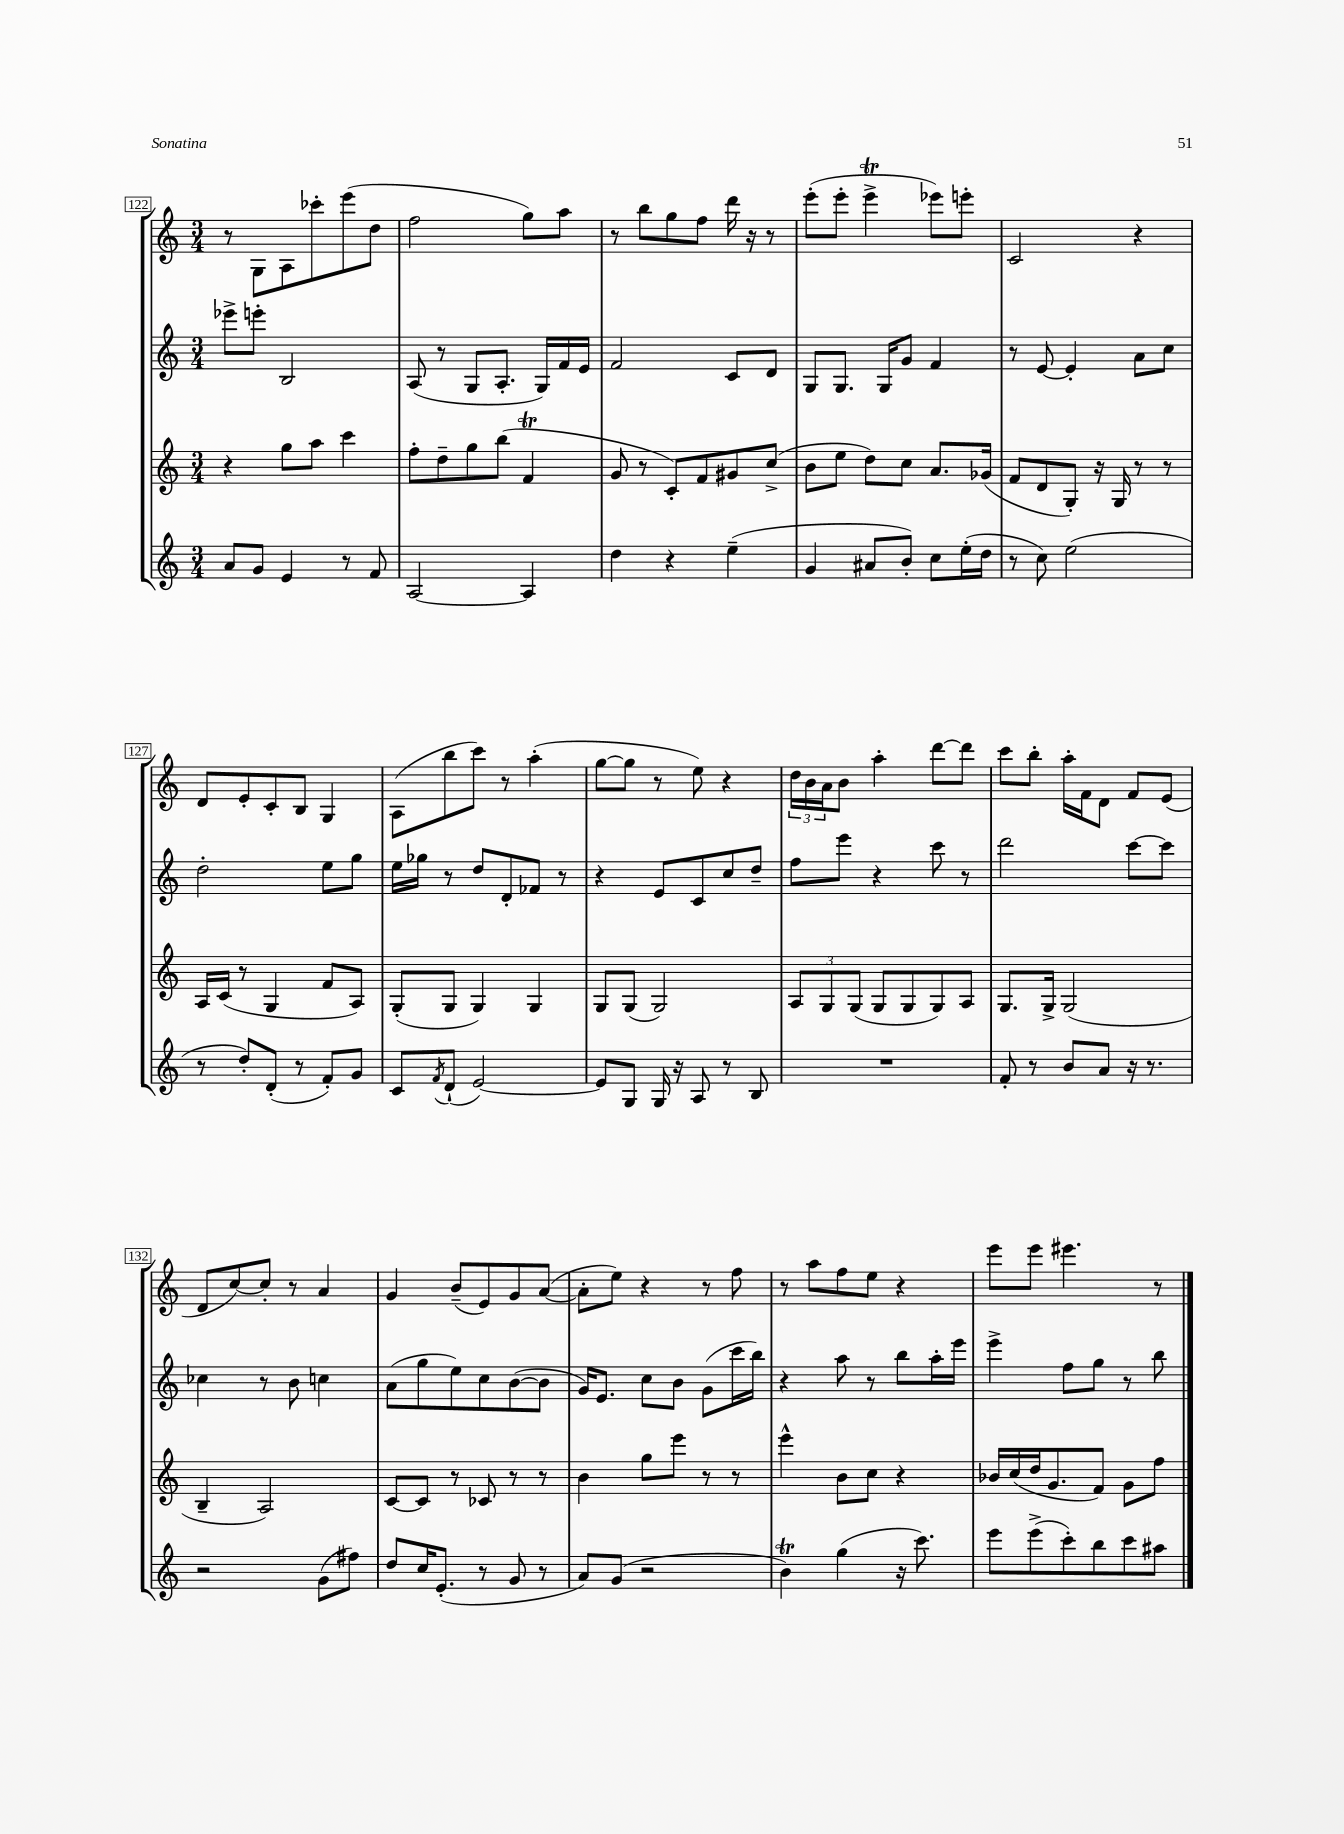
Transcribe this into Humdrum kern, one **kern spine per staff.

**kern	**kern	**kern	**kern
*staff4	*staff3	*staff2	*staff1
*clefG2	*clefG2	*clefG2	*clefG2
*k[]	*k[]	*k[]	*k[]
*M3/4	*M3/4	*M3/4	*M3/4
8a	4r	8eee-^	8r
8g	.	8eee'	8G
4e	8gg	2B	8A
.	8aa	.	8ccc-'
8r	4ccc	.	(8eee
8f	.	.	8dd
=	=	=	=
[2A	8ff'	(8A	2ff
.	8dd~	8r	.
.	8gg	8G	.
.	(8bb	8.A'	.
4A]	4f	.	8gg)
.	.	16G)	.
.	.	16f	8aa
.	.	16e	.
=	=	=	=
4dd	8g	2f	8r
.	8r	.	8bb
4r	8c')	.	8gg
.	8f	.	8ff
(4ee~	8g#	8c	16ddd
.	.	.	16r
.	(8cc^	8d	8r
=	=	=	=
4g	8b	8G	(8eee'
.	8ee	8.G	8eee'
8a#	8dd)	.	4eee^
.	.	16G	.
8b')	8cc	8g	.
8cc	8.a	4f	8eee-)
(16ee'	.	.	8eee'
16dd	(16g-	.	.
=	=	=	=
8r	8f	8r	2c
8cc)	8d	[8e	.
(2ee	8G')	4e']	.
.	16r	.	.
.	16G	.	.
.	8r	8a	4r
.	8r	8cc	.
=	=	=	=
8r	16A	2dd'	8d
.	(16c	.	.
8dd')	8r	.	8e'
(8d'	4G	.	8c'
8r	.	.	8B
8f')	8f	8ee	4G
8g	8A)	8gg	.
=	=	=	=
8c	(8G'	16ee	(8A
.	.	16gg-	.
8qf	.	.	.
(8d`	8G	8r	8bb
[2e)	4G)	8dd	8ccc)
.	.	8d'	8r
.	4G	8f-	(4aa'
.	.	8r	.
=	=	=	=
8e]	8G	4r	[8gg
8G	(8G	.	8gg]
16G	2G)	8e	8r
16r	.	.	.
8A	.	8c	8ee)
8r	.	8cc	4r
8B	.	8dd~	.
=	=	=	=
2.r	12A	8ff	24dd
.	.	.	24b
.	12G	.	24a
.	.	8eee	8b
.	(12G	.	.
.	8G	4r	4aa'
.	8G	.	.
.	8G)	8ccc	[8ddd
.	8A	8r	8ddd]
=	=	=	=
8f'	8.G	2ddd	8ccc
8r	.	.	8bb'
.	16G^	.	.
8b	(2G	.	16aa'
.	.	.	16f
8a	.	.	8d
16r	.	[8ccc	8f
8.r	.	.	.
.	.	8ccc]	(8e
=	=	=	=
2r	4B~	4cc-	8d
.	.	.	[8cc)
.	2A)	8r	8cc']
.	.	8b	8r
(8g	.	4cc	4a
8ff#)	.	.	.
=	=	=	=
8dd	[8c	(8a	4g
16cc	8c]	8gg	.
(8.e'	.	.	.
.	8r	8ee)	(8b~
8r	8c-	8cc	8e)
8g	8r	([8b	8g
8r	8r	8b]	([8a
=	=	=	=
8a)	4b	16g)	8a']
.	.	8.e	.
(8g	.	.	8ee)
2r	8gg	8cc	4r
.	8eee	8b	.
.	8r	(8g	8r
.	8r	16ccc	8ff
.	.	16bb)	.
=	=	=	=
4b)	4eee^^	4r	8r
.	.	.	8aa
(4gg	8b	8aa	8ff
.	8cc	8r	8ee
16r	4r	8bb	4r
8.ccc)	.	.	.
.	.	16aa'	.
.	.	16eee	.
=	=	=	=
8eee	16b-	4eee^	8eee
.	(16cc	.	.
(8eee^	16dd	.	8eee
.	8.g	.	.
8ccc')	.	8ff	4.eee#
8bb	8f)	8gg	.
8ccc	8g	8r	.
8aa#	8ff	8bb	8r
==	==	==	==
*-	*-	*-	*-
